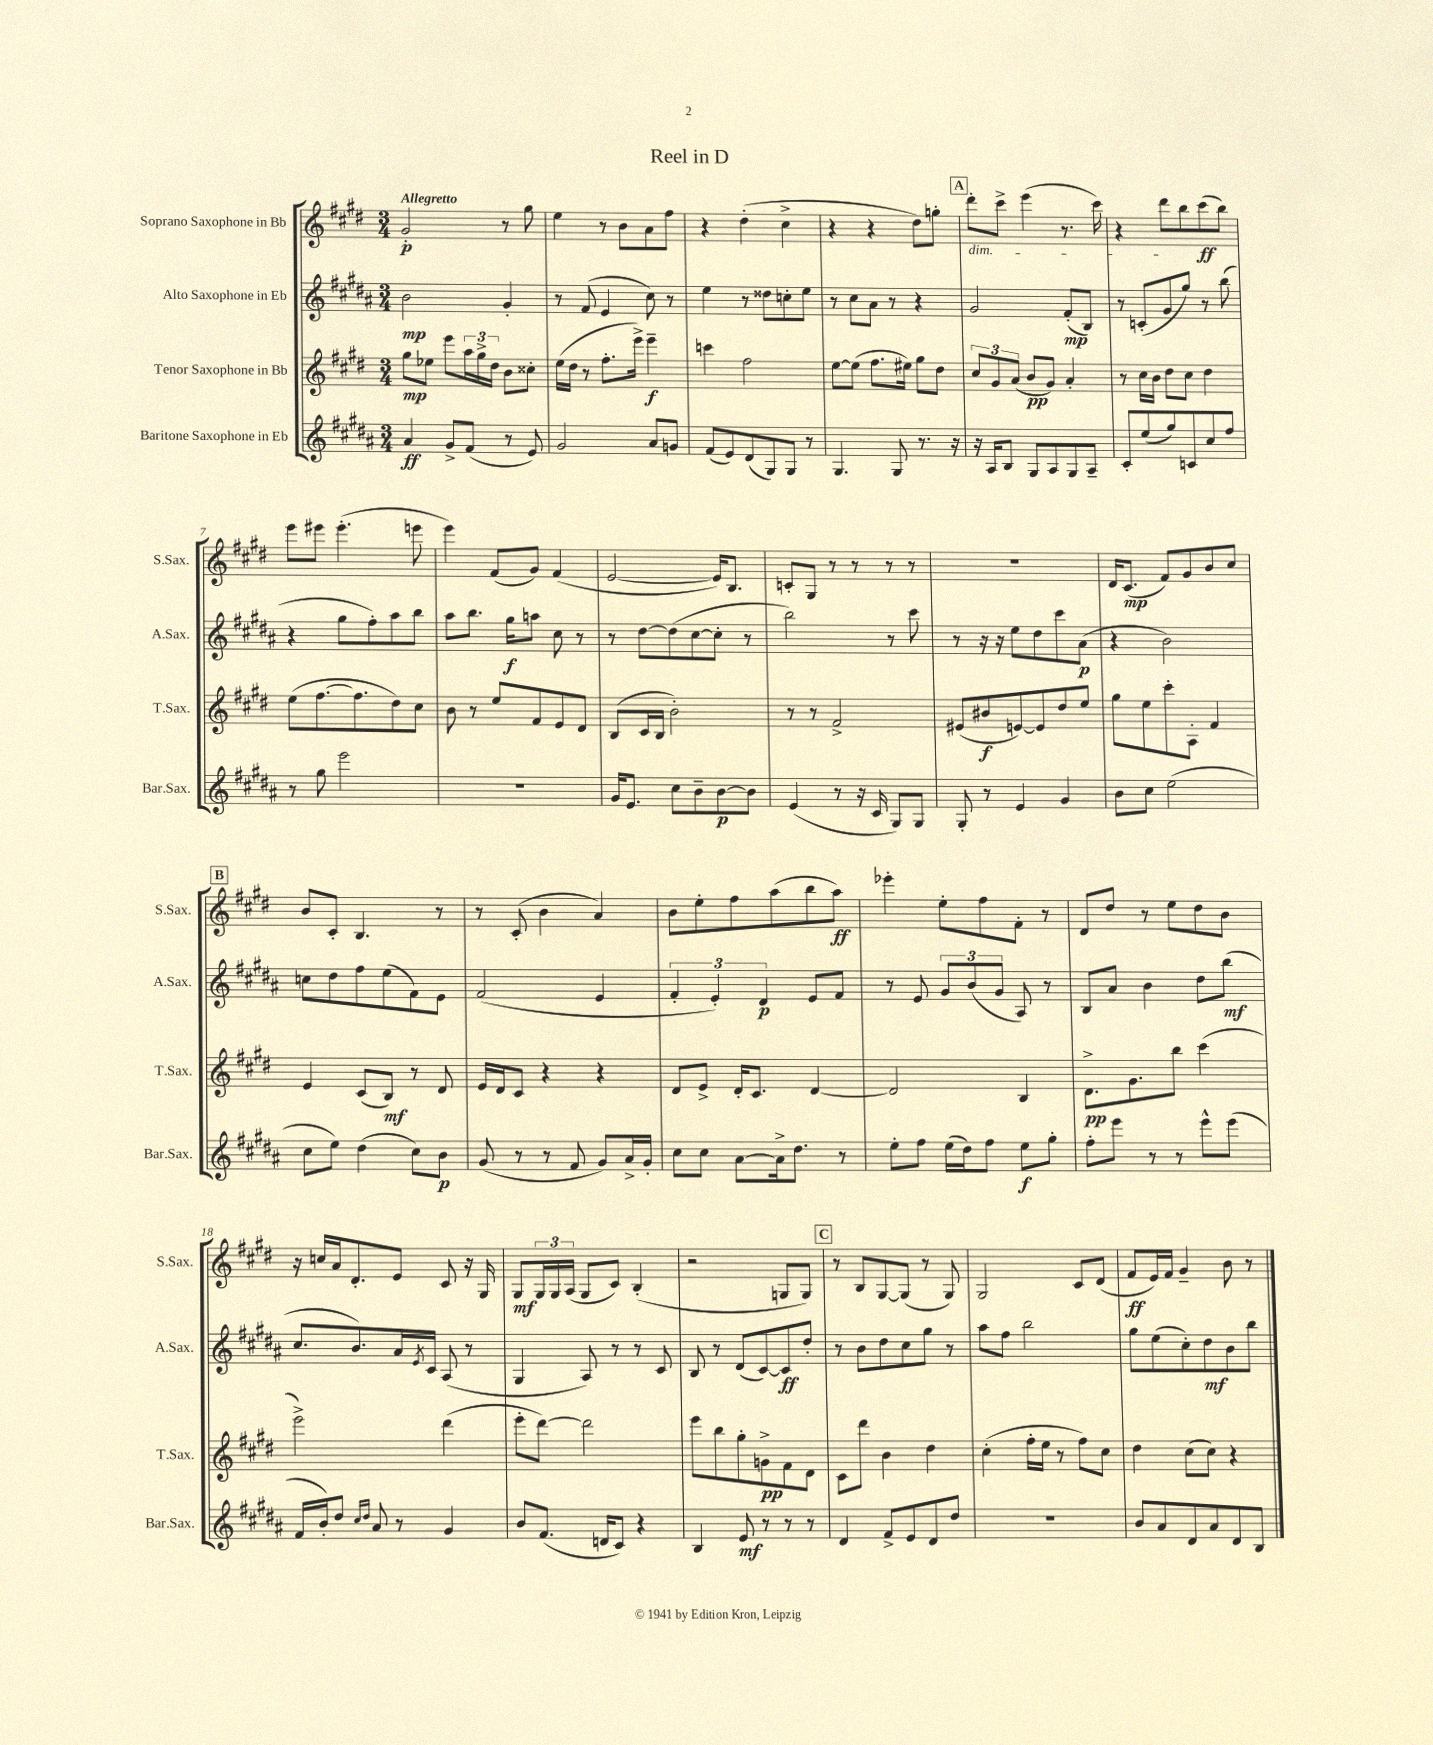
\header { title = "Reel in D" }
<<
\new StaffGroup <<
\new Staff = "s0" \with { instrumentName = "Soprano Saxophone in Bb" shortInstrumentName = "S.Sax." } {
    \clef treble \key e \major \numericTimeSignature \time 3/4 \tempo "Allegretto"
    gis'2-.\p r8 gis''8 |
    e''4 r8 b'8 a'8 fis''8 |
    r4 dis''4-.( cis''4-> |
    r4 r4 dis''8) g''8-. |
    \mark \markup { \box "A" } dis'''8-.\dim cis'''8-> e'''4( r8. cis'''16) |
    r4 dis'''8\! b''8 cis'''8\ff( b''8) |
    e'''8 eis'''8 eis'''4.-.( e'''8 |
    e'''4) fis'8( gis'8) fis'4( |
    e'2~ e'16) b8. |
    c'8-. gis8 r8 r8 r8 r8 |
    R2. |
    dis'16 cis'8.\mp( fis'8) gis'8 b'8 cis''8 |
    \mark \markup { \box "B" } b'8 cis'8-. b4. r8 |
    r8 cis'8-.( b'4 a'4) |
    b'8 e''8-. fis''8 a''8( b''8 a''8\ff) |
    ees'''4-. e''8-. fis''8 fis'8-. r8 |
    dis'8 dis''8 r8 e''8 dis''8 b'8 |
    r16 c''16 a'16 dis'8.-. e'8 cis'8 r16 gis16 |
    gis8\mf \tuplet 3/2 { gis16 gis16 a16( } gis8 cis'8) b4-.( |
    r2 g8 g8) |
    \mark \markup { \box "C" } r8 b8 gis8~ gis8( r8 gis8) |
    gis2 cis'8 dis'8( |
    fis'8\ff e'16) fis'16 gis'4-- b'8 r8 \bar "|." |
}
\new Staff = "s1" \with { instrumentName = "Alto Saxophone in Eb" shortInstrumentName = "A.Sax." } {
    \clef treble \key b \major \numericTimeSignature \time 3/4
    b'2\mp gis'4-. |
    r8 fis'8( e'4 cis''8) r8 |
    e''4 r8 disis''8 c''8-. e''8 |
    r8 cis''8 ais'8 r8 r4 |
    \mark \markup { \box "A" } gis'2 fis'8-.\mp( b8) |
    r8 c'8-.( gis'8 gis''8) r8 b''8( |
    r4 gis''8 fis''8-.) ais''8 b''8 |
    ais''8 b''8. gis''16\f a''8 cis''8 r8 |
    r8 dis''8~ dis''8( cis''8~ cis''8-. r8 |
    b''2) r8 cis'''8 |
    r8 r16 r16 e''8 dis''8 cis'''8 ais'8\p( |
    r4 b'2) |
    \mark \markup { \box "B" } c''8 dis''8 fis''8 e''8( fis'8) e'8 |
    fis'2( e'4 |
    \tuplet 3/2 { fis'4-. e'4-.) dis'4\p } e'8 fis'8 |
    r8 e'8 \tuplet 3/2 { gis'8 b'8( gis'8 } ais8) r8 |
    b8 ais'8 b'4 dis''8 b''8\mf( |
    cis''8. b'8.) ais'16 \acciaccatura { e'8 } cis'16 ais8( r8 |
    gis4 ais8) r8 r8 cis'8 |
    b8 r8 dis'8( cis'8~) cis'8\ff dis''8-. |
    \mark \markup { \box "C" } r8 b'8 dis''8 cis''8 gis''8 r8 |
    ais''8 fis''8 b''2 |
    gis''8 e''8( cis''8-.) dis''8\mf b'8 b''8 \bar "|." |
}
\new Staff = "s2" \with { instrumentName = "Tenor Saxophone in Bb" shortInstrumentName = "T.Sax." } {
    \clef treble \key e \major \numericTimeSignature \time 3/4
    gis''8\mp ees''8 e'''8 \tuplet 3/2 { a''16 gis''16-> dis''16 } b'8 cisis''8-. |
    e''16( dis''16 r8 fis''8.-. e'''16->) e'''4--\f |
    c'''4 fis''2 |
    e''8~ e''8( fis''8. eis''16) gis''8 dis''8 |
    \mark \markup { \box "A" } \tuplet 3/2 { cis''8 gis'8 a'8( } b'8\pp gis'8) a'4-. |
    r8 cis''16 b'16 dis''8 cis''8 dis''4 |
    e''8( fis''8.~ fis''8. dis''8) cis''8 |
    b'8 r8 e''8 fis'8 e'8 dis'8 |
    b8( cis'16 b16 b'2-.) |
    r8 r8 fis'2-> |
    eis'8( bis'8\f e'8~) e'8 dis''8 e''8 |
    gis''8 e''8 cis'''8-. a8-. fis'4 |
    \mark \markup { \box "B" } e'4 cis'8( b8\mf) r8 dis'8 |
    e'16 dis'16 cis'8 r4 r4 |
    dis'8 e'8-> dis'16-. cis'8. dis'4~ |
    dis'2 b4 |
    dis'8.->\pp gis'8. b''8 cis'''4( |
    e'''2->) dis'''4( |
    e'''8-. dis'''8~) dis'''2 |
    e'''8 b''8 gis''8-. g'8->\pp fis'8 dis'8 |
    \mark \markup { \box "C" } cis'8 dis'''8 b'4 dis''4 |
    cis''4-.( fis''16-. e''16 r8 fis''8) cis''8 |
    dis''4 cis''8( cis''8) r4 \bar "|." |
}
\new Staff = "s3" \with { instrumentName = "Baritone Saxophone in Eb" shortInstrumentName = "Bar.Sax." } {
    \clef treble \key b \major \numericTimeSignature \time 3/4
    ais'4\ff gis'8-> fis'8( r8 e'8) |
    gis'2 ais'8 g'8 |
    fis'8( e'8) dis'8( gis8) gis8 r8 |
    gis4. gis8 r8. r16 |
    \mark \markup { \box "A" } r16 ais16 b8 gis8 ais8 gis8 ais8-- |
    cis'8-. e''8( gis''8) c'8 cis''8 fis''8 |
    r8 gis''8 e'''2 |
    R2. |
    gis'16 e'8. cis''8 b'8-- b'8~\p b'8 |
    e'4( r8 r16 cis'16 gis8) gis8 |
    gis8-. r8 e'4 gis'4 |
    b'8 cis''8 e''2( |
    \mark \markup { \box "B" } cis''8 e''8) dis''4( cis''8) b'8\p |
    gis'8( r8 r8 fis'8 gis'8) ais'16-> gis'16-. |
    cis''8 cis''8 ais'8~ ais'16-> dis''8. r8 |
    e''8-. fis''8 e''16( dis''16) fis''8 e''8\f gis''8-. |
    fis''8-. e'''8 r8 r8 e'''8-^ e'''8( |
    fis'16 b'16-.) dis''8 \grace { cis''16 dis''16 } ais'8 r8 gis'4 |
    b'8 fis'8.( d'16 cis'8) r4 |
    b4 e'8\mf r8 r8 r8 |
    \mark \markup { \box "C" } dis'4 fis'8-> e'8 dis'8 dis''8 |
    r2. |
    b'8 ais'8 dis'8 ais'8 dis'8 b8 \bar "|." |
}
>>
>>
